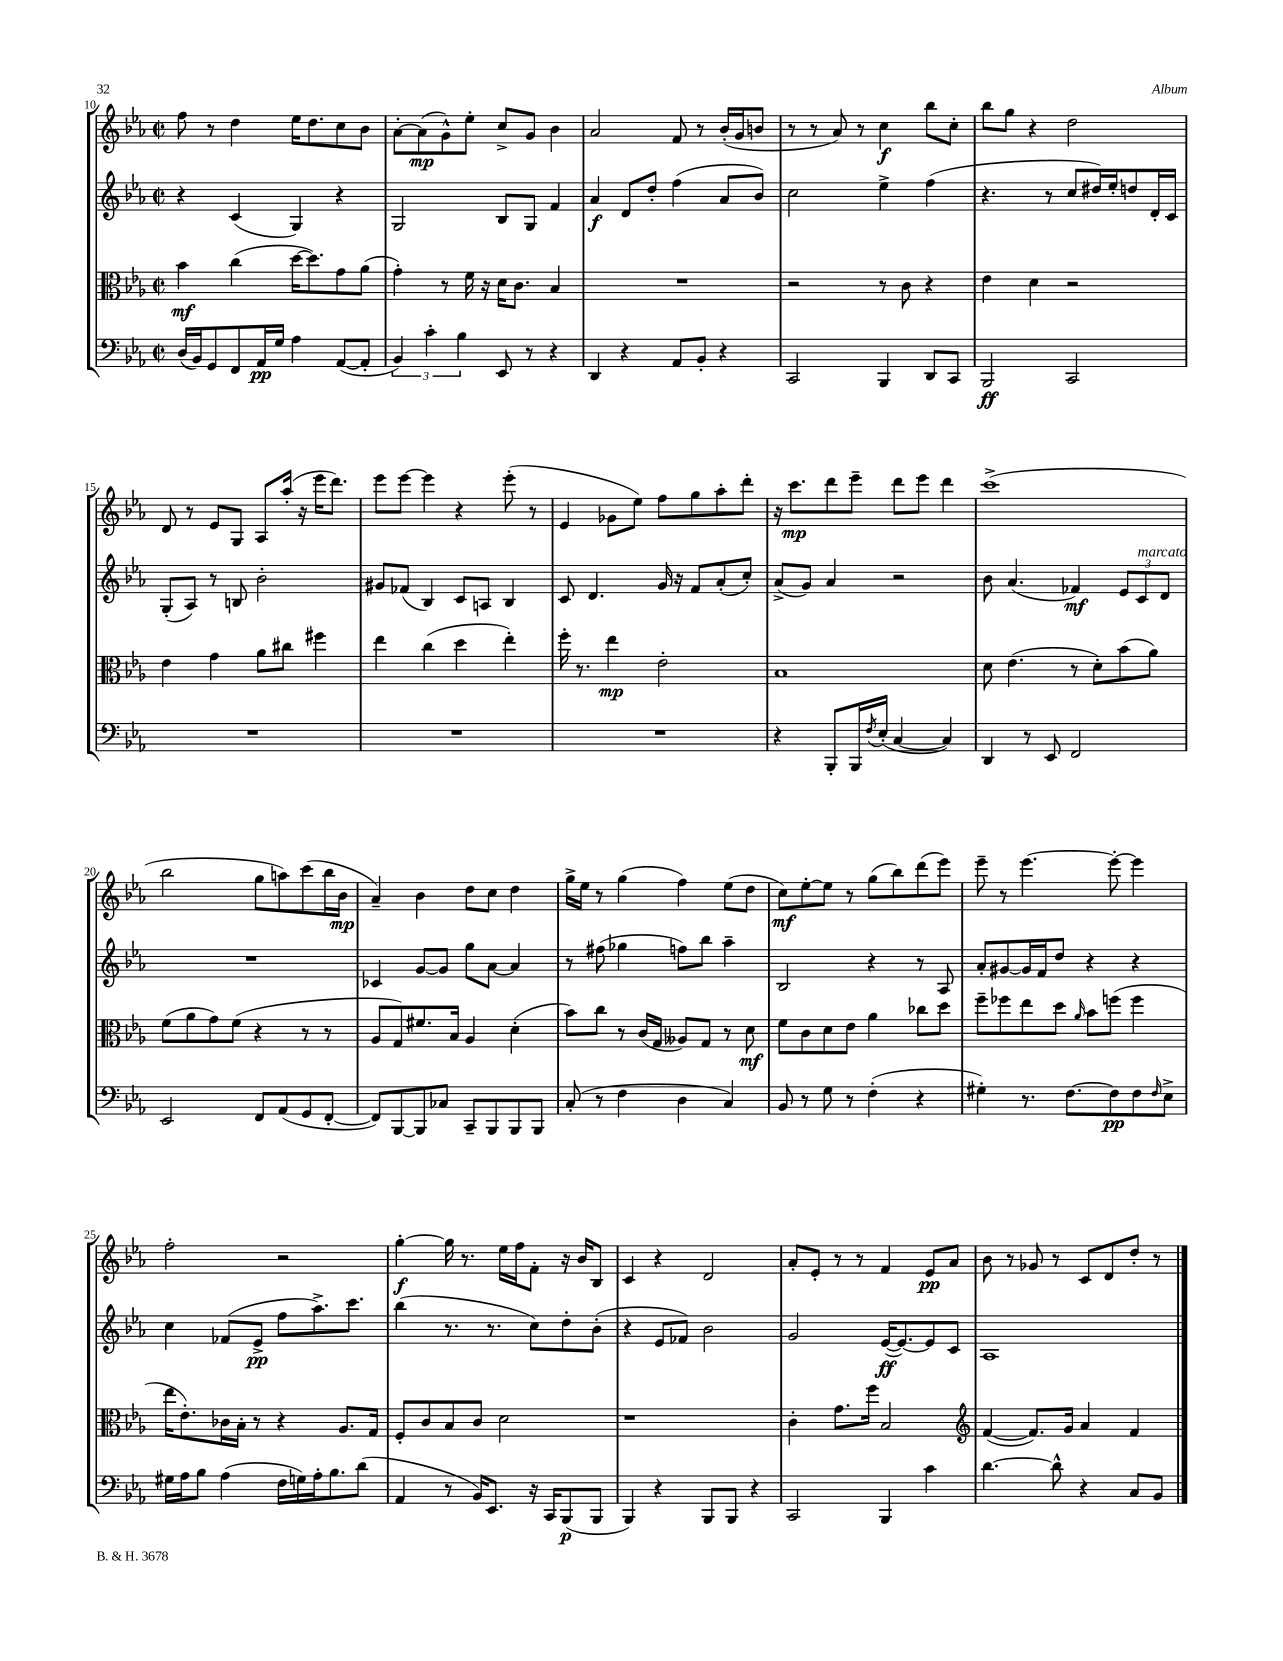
<<
\new StaffGroup <<
\new Staff = "s0" {
    \clef treble \key ees \major \defaultTimeSignature \time 2/2
    f''8 r8 d''4 ees''16 d''8. c''8 bes'8 |
    aes'8~-. aes'8\mp( g'8-^) ees''8-. c''8-> g'8 bes'4 |
    aes'2 f'8 r8 bes'16-.( g'16 b'8 |
    r8 r8 aes'8) r8 c''4\f bes''8 c''8-. |
    bes''8 g''8 r4 d''2 |
    d'8 r8 ees'8 g8 aes8 aes''16-.( r16 ees'''16 d'''8.) |
    ees'''8 ees'''8~ ees'''4 r4 ees'''8-.( r8 |
    ees'4 ges'8 ees''8) f''8 g''8 aes''8-. d'''8-. |
    r16 c'''8.\mp d'''8 ees'''8-- d'''8 ees'''8 d'''4 |
    c'''1->( |
    bes''2 g''8 a''8) c'''8( bes''16 bes'16\mp |
    aes'4--) bes'4 d''8 c''8 d''4 |
    g''16-> ees''16 r8 g''4( f''4) ees''8( d''8 |
    c''8\mf) ees''8~-. ees''8 r8 g''8( bes''8) d'''8( ees'''8) |
    ees'''8-- r8 ees'''4.~ ees'''8~-. ees'''4 |
    f''2-. r2 |
    g''4~-.\f g''16 r8. ees''16 f''16 f'8-. r16 bes'16 bes8 |
    c'4 r4 d'2 |
    aes'8-. ees'8-. r8 r8 f'4 ees'8\pp aes'8 |
    bes'8 r8 ges'8 r8 c'8 d'8 d''8-. r8 \bar "|." |
}
\new Staff = "s1" {
    \clef treble \key ees \major \defaultTimeSignature \time 2/2
    r4 c'4( g4) r4 |
    g2 bes8 g8 f'4 |
    aes'4\f d'8 d''8-. f''4( aes'8 bes'8) |
    c''2 ees''4-> f''4( |
    r4. r8 c''8 dis''16) ees''16-. d''8 d'16-. c'16 |
    g8-.( aes8) r8 b8 bes'2-. |
    gis'8 fes'8( bes4) c'8 a8 bes4 |
    c'8 d'4. g'16 r16 f'8 aes'8-.( c''8-.) |
    aes'8->( g'8) aes'4 r2 |
    bes'8 aes'4.( fes'4\mf) \tuplet 3/2 { ees'8 c'8^\markup { \italic "marcato" } d'8 } |
    R1 |
    ces'4 g'8~ g'8 g''8 aes'8~ aes'4 |
    r8 fis''8( ges''4 f''8) bes''8 aes''4-- |
    bes2 r4 r8 aes8 |
    aes'8-. gis'8~ gis'16 f'16 d''8 r4 r4 |
    c''4 fes'8( ees'8->\pp f''8 aes''8.->) c'''8. |
    bes''4( r8. r8. c''8) d''8-. bes'8-.( |
    r4 ees'8 fes'8) bes'2 |
    g'2 ees'16~\ff( ees'8.~) ees'8 c'8 |
    aes1 \bar "|." |
}
\new Staff = "s2" {
    \clef alto \key ees \major \defaultTimeSignature \time 2/2
    bes'4\mf c''4( d''16~ d''8.) g'8 aes'8( |
    g'4-.) r8 f'16 r16 d'16 c'8. bes4 |
    R1 |
    r2 r8 c'8 r4 |
    ees'4 d'4 r2 |
    ees'4 g'4 aes'8 cis''8 fis''4 |
    ees''4 c''4( d''4 ees''4-.) |
    f''16-. r8. ees''4\mp ees'2-. |
    bes1 |
    d'8 ees'4.( r8 d'8-.) bes'8( aes'8) |
    f'8( aes'8 g'8) f'8( r4 r8 r8 |
    aes8 g8) fis'8. bes16 aes4 d'4-.( |
    bes'8) c''8 r8 c'16( g16 aeses8) g8 r8 d'8\mf |
    f'8 c'8 d'8 ees'8 aes'4 ces''8 d''8 |
    f''8-- fes''8 ees''8 d''8 \grace { aes'16 } bes'8 f''8( f''4 |
    ees''16 ees'8.-.) ces'16 bes16-. r8 r4 aes8. g16 |
    f8-. c'8 bes8 c'8 d'2 |
    r1 |
    c'4-. g'8. f''16 bes2 |
    \clef treble f'4~( f'8.) g'16 aes'4 f'4 \bar "|." |
}
\new Staff = "s3" {
    \clef bass \key ees \major \defaultTimeSignature \time 2/2
    d16( bes,16) g,8 f,8 aes,16\pp g16 aes4 aes,8~( aes,8-. |
    \tuplet 3/2 { bes,4) c'4-. bes4 } ees,8 r8 r4 |
    d,4 r4 aes,8 bes,8-. r4 |
    c,2 bes,,4 d,8 c,8 |
    bes,,2\ff c,2 |
    R1 |
    R1 |
    R1 |
    r4 bes,,8-. bes,,16 \acciaccatura { f8 } ees16-.( c4~ c4) |
    d,4 r8 ees,8 f,2 |
    ees,2 f,8 aes,8( g,8 f,8~-. |
    f,8) bes,,8~ bes,,8 ces8 c,8-- bes,,8 bes,,8 bes,,8 |
    c8-.( r8 f4 d4 c4) |
    bes,8 r8 g8 r8 f4-.( r4 |
    gis4-.) r8. f8.~ f8\pp f8 \grace { f16 } ees8-> |
    gis16 aes16 bes8 aes4( f16 g16) aes16-. bes8. d'8( |
    aes,4 r8 bes,16) ees,8. r16 c,16 bes,,8\p( bes,,8 |
    bes,,4) r4 bes,,8 bes,,8 r4 |
    c,2 bes,,4 c'4 |
    d'4.~ d'8-^ r4 c8 bes,8 \bar "|." |
}
>>
>>
\layout { \context { \Score currentBarNumber = #10 } }
